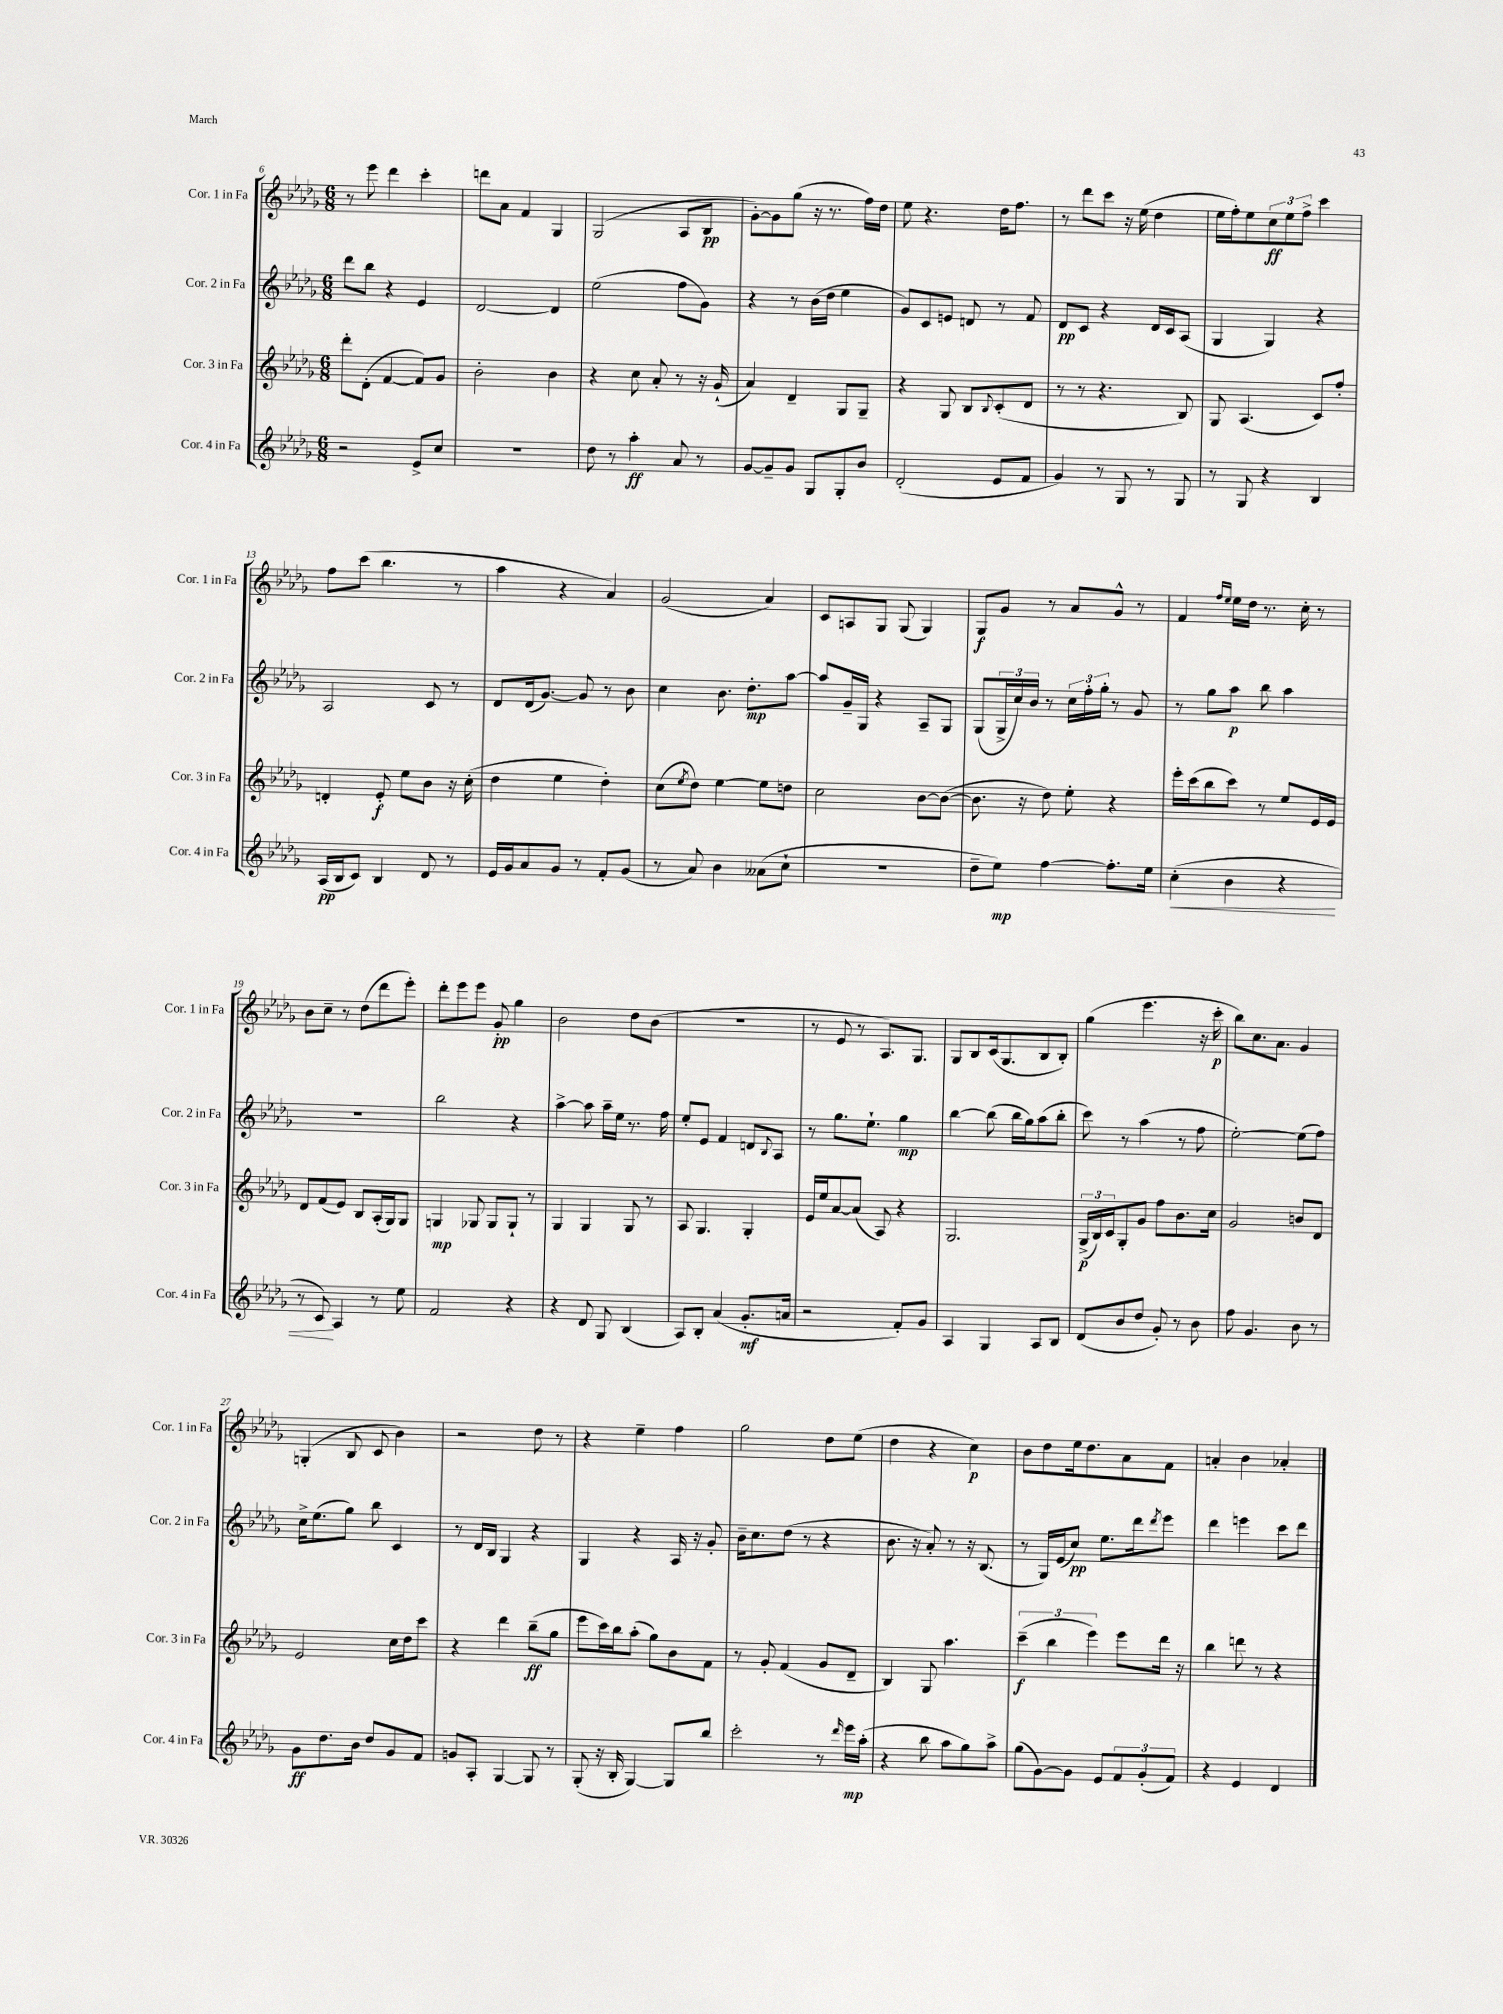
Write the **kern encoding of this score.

**kern	**dynam	**kern	**dynam	**kern	**dynam	**kern	**dynam
*part4	*part4	*part3	*part3	*part2	*part2	*part1	*part1
*staff4	*staff4	*staff3	*staff3	*staff2	*staff2	*staff1	*staff1
*I"Cor. 4 in Fa	*	*I"Cor. 3 in Fa	*	*I"Cor. 2 in Fa	*	*I"Cor. 1 in Fa	*
*I'Cor. 4 in Fa	*	*I'Cor. 3 in Fa	*	*I'Cor. 2 in Fa	*	*I'Cor. 1 in Fa	*
*clefG2	*	*clefG2	*	*clefG2	*	*clefG2	*
*k[b-e-a-d-g-]	*	*k[b-e-a-d-g-]	*	*k[b-e-a-d-g-]	*	*k[b-e-a-d-g-]	*
*M6/8	*	*M6/8	*	*M6/8	*	*M6/8	*
=6	=6	=6	=6	=6	=6	=6	=6
2r	.	8ddd-'\L	.	8ddd-\L	.	8r	.
.	.	(8d-'\J	.	8bb-\J	.	8eee-\	.
.	.	[4f/	.	4r	.	4ddd-\	.
8e-^/L	.	8f/L])	.	4e-/	.	4ccc'\	.
8cc/J	.	8g-/J	.	.	.	.	.
=7	=7	=7	=7	=7	=7	=7	=7
2.r	.	2b-'\	.	[2d-/	.	8dddn\L	.
.	.	.	.	.	.	8a-\J	.
.	.	.	.	.	.	4f/	.
.	.	4b-\	.	4d-/]	.	4G-/	.
=8	=8	=8	=8	=8	=8	=8	=8
8dd-\	.	4r	.	(2ee-\	.	(2G-/	.
8r	.	.	.	.	.	.	.
4aa-'\	ff	8cc\	.	.	.	.	.
.	.	8a-'/	.	.	.	.	.
8a-/	.	8r	.	8ff\L	.	8A-/L	.
8r	.	16r	.	8g-\J)	.	8B-/J	pp
.	.	(16g-`/	.	.	.	.	.
=9	=9	=9	=9	=9	=9	=9	=9
[8g-/L	.	4a-/)	.	4r	.	[8g-'\L)	.
8g-~/]	.	.	.	.	.	8g-\]	.
8g-/J	.	4d-~/	.	8r	.	(8gg-\J	.
8G-/L	.	.	.	(16b-\LL	.	16r	.
.	.	.	.	16dd-\JJ	.	8.r	.
8G-'/	.	8G-/L	.	4ee-\	.	.	.
8b-/J	.	8G-~/J	.	.	.	16ff\LL)	.
.	.	.	.	.	.	16dd-\JJ	.
=10	=10	=10	=10	=10	=10	=10	=10
(2d-'/	.	4r	.	8g-/L)	.	8ee-\	.
.	.	.	.	8c/	.	4.r	.
.	.	8G-/	.	8en/J	.	.	.
.	.	8B-/L	.	8dn/	.	.	.
.	.	8qqB-/	.	.	.	.	.
8e-/L	.	(8c'/	.	8r	.	16dd-\KL	.
.	.	.	.	.	.	8.ff\J	.
8f/J	.	8d-/J	.	8f/	.	.	.
=11	=11	=11	=11	=11	=11	=11	=11
4g-/)	.	8r	.	8d-/L	pp	8r	.
.	.	8r	.	8c/J	.	8ddd-\L	.
8r	.	4.r	.	4r	.	8ccc\J	.
8G-/	.	.	.	.	.	16r	.
.	.	.	.	.	.	(16ee-\	.
8r	.	.	.	16d-/LL	.	4dd-\	.
.	.	.	.	16c/J	.	.	.
8G-/	.	8B-/)	.	(8A-/J	.	.	.
=12	=12	=12	=12	=12	=12	=12	=12
8r	.	8G-/	.	4G-/	.	16ee-\LL	.
.	.	.	.	.	.	16ff'\J)	.
8G-/	.	(4.A-/	.	.	.	8ee-\	.
4r	.	.	.	4G-/)	.	12cc\	ff
.	.	.	.	.	.	12ee-\	.
.	.	.	.	.	.	12ff^\J	.
4B-/	.	8c/L)	.	4r	.	4ccc\	.
.	.	8ff'/J	.	.	.	.	.
!!LO:LB:g=z
=13	=13	=13	=13	=13	=13	=13	=13
(16A-/LL	pp	4dn'/	.	2A-/	.	8ff\L	.
16B-/J	.	.	.	.	.	.	.
8c/J)	.	.	.	.	.	(8ccc\J	.
4B-/	.	8e-'/	f	.	.	4.bb-\	.
.	.	8ee-\L	.	.	.	.	.
8d-/	.	8b-\J	.	8c/	.	.	.
8r	.	16r	.	8r	.	8r	.
.	.	(16cc'\	.	.	.	.	.
=14	=14	=14	=14	=14	=14	=14	=14
16e-/LL	.	4dd-\	.	8d-/L	.	4aa-\	.
16g-/J	.	.	.	.	.	.	.
8a-/	.	.	.	(16d-/k	.	.	.
.	.	.	.	[8.g-/J)	.	.	.
8g-/J	.	4ee-\	.	.	.	4r	.
8r	.	.	.	8g-/]	.	.	.
8f'/L	.	4dd-'\)	.	8r	.	4a-/)	.
(8g-/J	.	.	.	8b-\	.	.	.
=15	=15	=15	=15	=15	=15	=15	=15
8r	.	(8cc\L	.	4cc\	.	(2g-/	.
.	.	8qee-/	.	.	.	.	.
8a-/)	.	8dd-\J)	.	.	.	.	.
4b-\	.	[4ee-\	.	8.b-\	.	.	.
.	.	.	.	8.dd-'\L	mp	.	.
(8a--X\L	.	8ee-\L]	.	.	.	4a-/)	.
8cc`\J	.	8ddn\J	.	[8aa-\J	.	.	.
=16	=16	=16	=16	=16	=16	=16	=16
2.r	.	2cc\	.	8aa-/L]	.	8c/L	.
.	.	.	.	16g-~/L	.	8An/	.
.	.	.	.	16G-/JJ	.	.	.
.	.	.	.	4r	.	8G-/J	.
.	.	.	.	.	.	(8G-/	.
.	.	[8b-\L	.	8A-~/L	.	4G-/)	.
.	.	(8b-\J_	.	8G-/J	.	.	.
=17	=17	=17	=17	=17	=17	=17	=17
8dd-~\L	.	8.b-\]	.	(8G-/L	.	8G-/L	f
8ee-\J)	mp	.	.	24G-^/L	.	8g-/J	.
.	.	.	.	24cc/)	.	.	.
.	.	16r	.	.	.	.	.
.	.	.	.	24b-/JJ	.	.	.
[4ff\	.	8dd-\)	.	8r	.	8r	.
.	.	8ee-'\	.	24cc\LL	.	8a-/L	.
.	.	.	.	24ff'\	.	.	.
.	.	.	.	24gg-'\JJ	.	.	.
8.ff'\L]	.	4r	.	8r	.	8g-^^/J	.
.	.	.	.	8g-/	.	8r	.
16ee-\Jk	.	.	.	.	.	.	.
=18	=18	=18	=18	=18	=18	=18	=18
!	!LO:HP:b	!	!	!	!	!	!
(4cc'\	<	16eee-'\LL	.	8r	.	4f/	.
.	.	(16ccc\J	.	.	.	.	.
.	.	8bb-\	.	8gg-\L	.	.	.
.	.	.	.	.	.	16qqff/LL	.
.	.	.	.	.	.	16qqee-/JJ	.
4b-\	.	8ccc\J)	.	8aa-\J	p	16ee-\LL	.
.	.	.	.	.	.	16dd-\JJ	.
.	.	8r	.	8bb-\	.	8.r	.
4r	.	8ee-/L	.	4aa-\	.	.	.
.	.	.	.	.	.	16cc'\	.
.	.	16e-/L	.	.	.	8r	.
.	.	16e-/JJ	.	.	.	.	.
!!LO:LB:g=z
=19	=19	=19	=19	=19	=19	=19	=19
8r	.	8d-/L	.	2.r	.	8b-\L	.
8c/)	.	(8f/	.	.	.	8cc~\J	.
4A-/	[	8e-/J)	.	.	.	8r	.
.	.	8B-/L	.	.	.	(8dd-\L	.
8r	.	(16A-'/L	.	.	.	8ddd-\	.
.	.	16G-/J)	.	.	.	.	.
8ee-\	.	8G-/J	.	.	.	8eee-'\J)	.
=20	=20	=20	=20	=20	=20	=20	=20
2f/	.	4Gn/	mp	2bb-\	.	8ddd-'\L	.
.	.	.	.	.	.	8eee-\	.
.	.	8G-X/	.	.	.	8eee-\J	.
.	.	8G-/L	.	.	.	8g-'/	pp
4r	.	8G-`/J	.	4r	.	4gg-\	.
.	.	8r	.	.	.	.	.
=21	=21	=21	=21	=21	=21	=21	=21
4r	.	4G-/	.	[4aa-^\	.	2b-\	.
8d-/	.	4G-/	.	8aa-\]	.	.	.
8G-/	.	.	.	16aa-~\LL	.	.	.
.	.	.	.	16ee-\JJ	.	.	.
(4B-/	.	8G-/	.	8.r	.	8dd-\L	.
.	.	8r	.	.	.	(8b-\J	.
.	.	.	.	16ff\	.	.	.
=22	=22	=22	=22	=22	=22	=22	=22
8A-/L)	.	8A-/	.	8ee-'/L	.	2.r	.
8B-'/J	.	4.G-/	.	8e-/J	.	.	.
(4a-/	.	.	.	4f/	.	.	.
8.g-'/L	mf	4G-'/	.	8dn/L	.	.	.
.	.	.	.	8qqB-/	.	.	.
.	.	.	.	8A-/J	.	.	.
16an/Jk	.	.	.	.	.	.	.
=23	=23	=23	=23	=23	=23	=23	=23
2r	.	16e-/LL	.	8r	.	8r	.
.	.	16ee-/J	.	.	.	.	.
.	.	[8a-/	.	8.gg-\L	.	8e-/	.
.	.	(8a-/J]	.	.	.	8r	.
.	.	.	.	8.ee-`\J	.	.	.
.	.	8A-/)	.	.	.	8.A-/L)	.
8f'/L)	.	4r	.	4gg-\	mp	.	.
.	.	.	.	.	.	8.G-/J	.
8g-/J	.	.	.	.	.	.	.
=24	=24	=24	=24	=24	=24	=24	=24
4A-/	.	2.G-/	.	[4bb-\	.	8G-/L	.
.	.	.	.	.	.	8B-/	.
4G-/	.	.	.	(8bb-\]	.	(16c/k	.
.	.	.	.	.	.	8.G-/	.
.	.	.	.	16bb-\LL	.	.	.
.	.	.	.	16gg-\J)	.	.	.
8A-/L	.	.	.	(8aa-\	.	8B-/	.
8B-/J	.	.	.	8bb-'\J	.	8B-'/J)	.
=25	=25	=25	=25	=25	=25	=25	=25
(8d-/L	.	(24G-^/LL	p	8ccc\)	.	(4gg-\	.
.	.	24B-/)	.	.	.	.	.
.	.	24c/J	.	.	.	.	.
8b-/	.	8G-'/	.	8r	.	.	.
8dd-/J	.	8g-/J	.	(4aa-\	.	4.eee-\	.
8g-'/)	.	8ff\L	.	.	.	.	.
8r	.	8.b-\	.	8r	.	.	.
8b-\	.	.	.	8ff\	.	16r	.
.	.	16cc\Jk	.	.	.	16ccc'\	p
=26	=26	=26	=26	=26	=26	=26	=26
8ff\	.	2g-/	.	[2ee-'\)	.	8bb-\L)	.
4.g-/	.	.	.	.	.	8.cc\	.
.	.	.	.	.	.	8.a-\J	.
8b-\	.	8bn/L	.	(8ee-\L]	.	4g-/	.
8r	.	8d-/J	.	8ff\J)	.	.	.
!!LO:LB:g=z
=27	=27	=27	=27	=27	=27	=27	=27
8g-\L	ff	2e-/	.	16cc^\KL	.	(4Gn'/	.
.	.	.	.	(8.ee-\	.	.	.
8.dd-\	.	.	.	.	.	.	.
.	.	.	.	8gg-\J)	.	8B-/	.
16b-\Jk	.	.	.	.	.	.	.
8dd-/L	.	.	.	8bb-\	.	8c/	.
8g-/	.	16cc\LL	.	4c/	.	4b-\)	.
.	.	16dd-\J	.	.	.	.	.
8f/J	.	8ccc\J	.	.	.	.	.
=28	=28	=28	=28	=28	=28	=28	=28
8gn/L	.	4r	.	8r	.	2r	.
8A-'/J	.	.	.	16d-/LL	.	.	.
.	.	.	.	16B-/JJ	.	.	.
[4G-/	.	4ddd-\	.	4G-/	.	.	.
8G-/]	.	(8bb-~\L	ff	4r	.	8dd-\	.
8r	.	8gg-\J	.	.	.	8r	.
=29	=29	=29	=29	=29	=29	=29	=29
(8G-'/	.	8eee-\L	.	4G-/	.	4r	.
16r	.	16ccc\L)	.	.	.	.	.
16B-'/	.	16bb-\J	.	.	.	.	.
[4G-/)	.	(8aa-'\J	.	4r	.	4ee-~\	.
.	.	8gg-\L)	.	.	.	.	.
8G-/L]	.	8b-\	.	16A-/	.	4ff\	.
.	.	.	.	16r	.	.	.
8bb-/J	.	8f\J	.	8g-'/	.	.	.
=30	=30	=30	=30	=30	=30	=30	=30
2ccc'\	.	8r	.	16b-~\KL	.	2gg-\	.
.	.	.	.	8.cc\	.	.	.
.	.	8g-'/	.	.	.	.	.
.	.	(4f/	.	(8dd-\J	.	.	.
.	.	.	.	8r	.	.	.
8r	.	8g-/L	.	4r	.	8dd-\L	.
16qqddd-/	.	.	.	.	.	.	.
16eee-\LL	mp	8d-~/J	.	.	.	(8ee-\J	.
(16aa-'\JJ	.	.	.	.	.	.	.
=31	=31	=31	=31	=31	=31	=31	=31
4r	.	4B-/)	.	8.b-\	.	4dd-\	.
.	.	.	.	16r	.	.	.
8bb-\	.	8G-/	.	8a-'/)	.	4r	.
8aa-\L	.	4.aa-\	.	8r	.	.	.
8gg-\)	.	.	.	16r	.	4cc\)	p
.	.	.	.	(8.B-/	.	.	.
8aa-^\J	.	.	.	.	.	.	.
=32	=32	=32	=32	=32	=32	=32	=32
(8gg-\L	.	(6ccc~\	f	8r	.	8b-\L	.
[8g-\)	.	.	.	16G-/LL)	.	8dd-\	.
.	.	6bb-\	.	.	.	.	.
.	.	.	.	(16e-/J	.	.	.
8g-\J]	.	.	.	8cc/J)	pp	16ee-\k	.
.	.	.	.	.	.	8.dd-\	.
.	.	6eee-\)	.	.	.	.	.
8e-/L	.	.	.	8.ee-\L	.	.	.
12f/	.	8eee-\L	.	.	.	8a-\	.
.	.	.	.	16ddd-\k	.	.	.
(12g-'/	.	.	.	.	.	.	.
.	.	.	.	8qddd-/	.	.	.
.	.	16ddd-\Jk	.	8eee-\J	.	8f\J	.
12f/J)	.	.	.	.	.	.	.
.	.	16r	.	.	.	.	.
=33	=33	=33	=33	=33	=33	=33	=33
4r	.	4bb-\	.	4ddd-\	.	4an'/	.
4e-/	.	8dddn\	.	4eeen\	.	4b-\	.
.	.	8r	.	.	.	.	.
4d-/	.	4r	.	8ccc\L	.	4a-X'/	.
.	.	.	.	8ddd-\J	.	.	.
==	==	==	==	==	==	==	==
*-	*-	*-	*-	*-	*-	*-	*-
